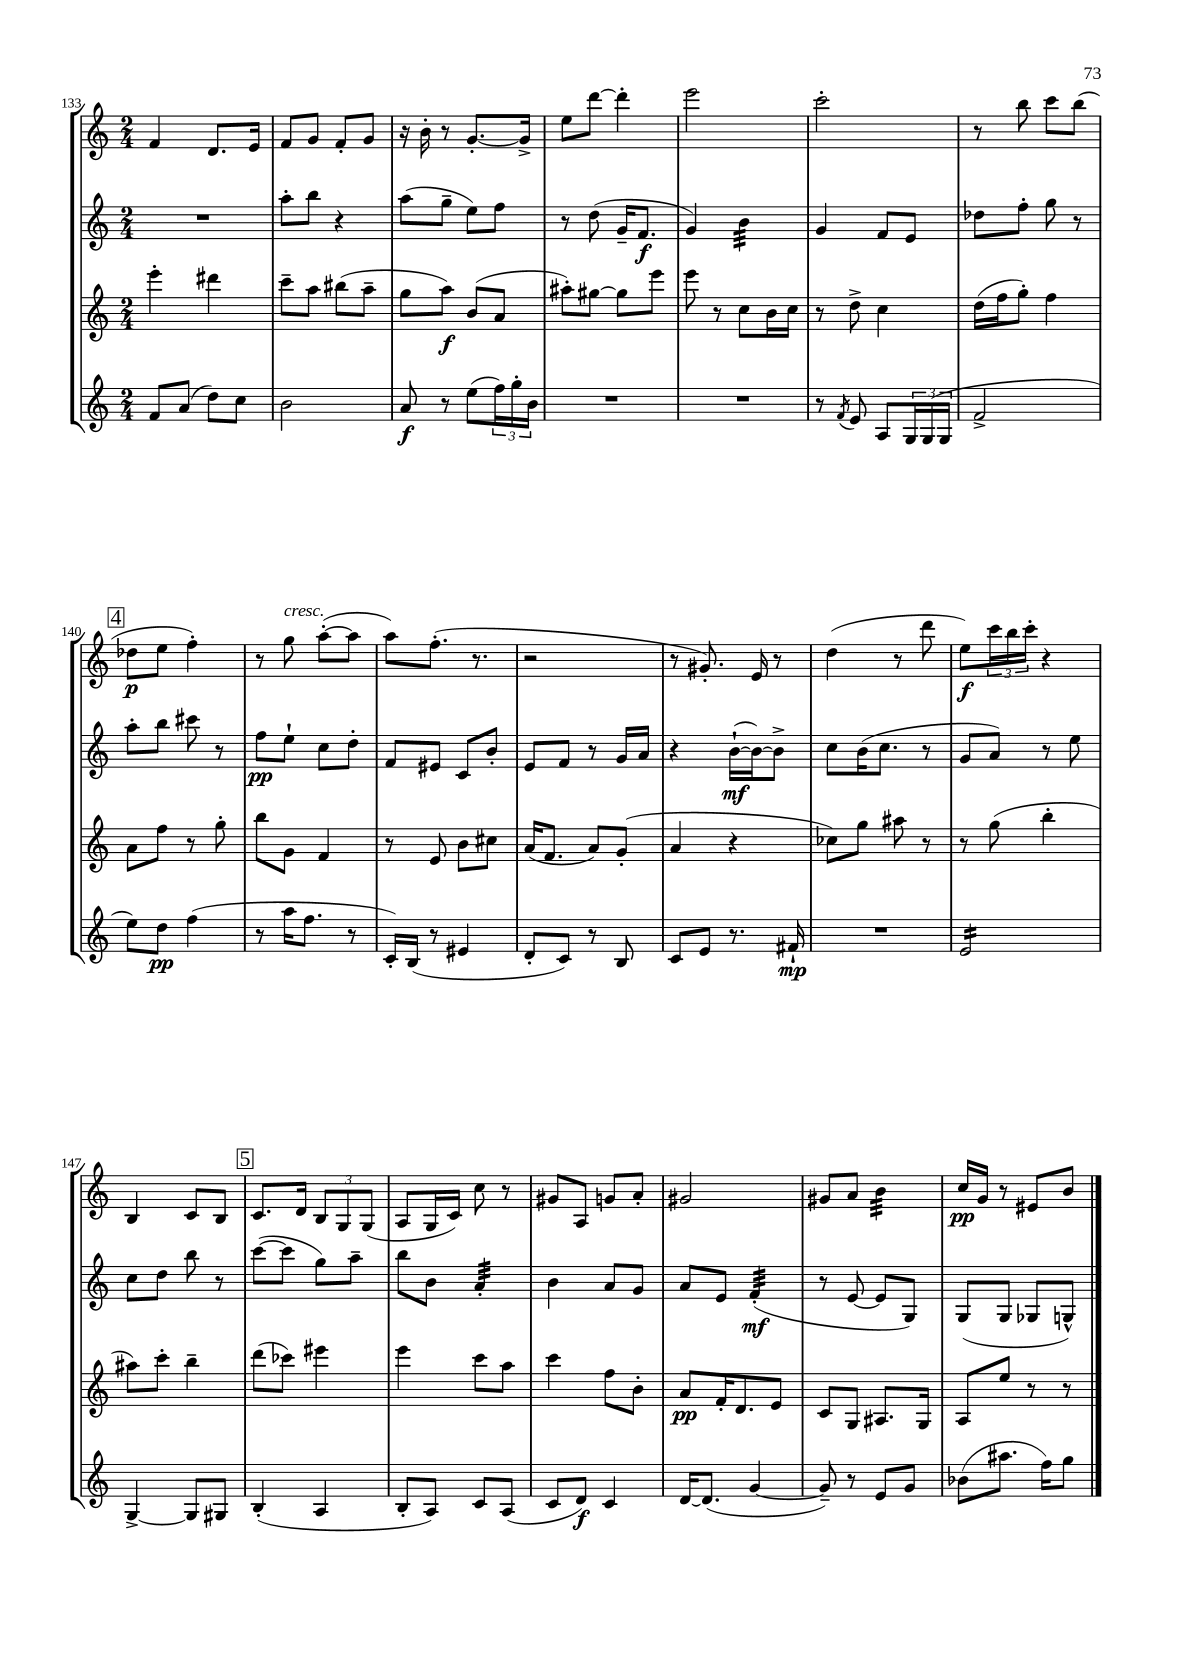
<<
\new StaffGroup <<
\new Staff = "s0" {
    \clef treble \key c \major \numericTimeSignature \time 2/4
    f'4 d'8. e'16 |
    f'8 g'8 f'8-. g'8 |
    r16 b'16-. r8 g'8.~-. g'16-> |
    e''8 d'''8~ d'''4-. |
    e'''2 |
    c'''2-. |
    r8 b''8 c'''8 b''8( |
    \mark \markup { \box "4" } des''8\p e''8 f''4-.) |
    r8 g''8^\markup { \italic "cresc." } a''8~-.( a''8 |
    a''8) f''8.-.( r8. |
    r2 |
    r8 gis'8.-.) e'16 r8 |
    d''4( r8 d'''8 |
    e''8\f) \tuplet 3/2 { c'''16 b''16 c'''16-. } r4 |
    b4 c'8 b8 |
    \mark \markup { \box "5" } c'8. d'16 \tuplet 3/2 { b8 g8 g8( } |
    a8 g16 c'16) c''8 r8 |
    gis'8 a8 g'8 a'8-. |
    gis'2 |
    gis'8 a'8 b'4:32 |
    c''16\pp g'16 r8 eis'8 b'8 \bar "|." |
}
\new Staff = "s1" {
    \clef treble \key c \major \numericTimeSignature \time 2/4
    R2 |
    a''8-. b''8 r4 |
    a''8( g''8-- e''8) f''8 |
    r8 d''8( g'16-- f'8.\f |
    g'4) b'4:32 |
    g'4 f'8 e'8 |
    des''8 f''8-. g''8 r8 |
    \mark \markup { \box "4" } a''8-. b''8 cis'''8 r8 |
    f''8\pp e''8-! c''8 d''8-. |
    f'8 eis'8 c'8 b'8-. |
    e'8 f'8 r8 g'16 a'16 |
    r4 b'16~-!\mf( b'16~) b'8-> |
    c''8 b'16( c''8. r8 |
    g'8 a'8) r8 e''8 |
    c''8 d''8 b''8 r8 |
    \mark \markup { \box "5" } c'''8~( c'''8 g''8) a''8-- |
    b''8 b'8 a'4:32-. |
    b'4 a'8 g'8 |
    a'8 e'8 f'4:32-.\mf( |
    r8 e'8~ e'8 g8) |
    g8( g8 ges8 g8-^) \bar "|." |
}
\new Staff = "s2" {
    \clef treble \key c \major \numericTimeSignature \time 2/4
    e'''4-. dis'''4 |
    c'''8-- a''8 bis''8( a''8-- |
    g''8 a''8\f) b'8( a'8 |
    ais''8-.) gis''8~ gis''8 e'''8 |
    e'''8 r8 c''8 b'16 c''16 |
    r8 d''8-> c''4 |
    d''16( f''16 g''8-.) f''4 |
    \mark \markup { \box "4" } a'8 f''8 r8 g''8-. |
    b''8 g'8 f'4 |
    r8 e'8 b'8 cis''8 |
    a'16( f'8. a'8) g'8-.( |
    a'4 r4 |
    ces''8) g''8 ais''8 r8 |
    r8 g''8( b''4-. |
    ais''8) c'''8-. b''4-- |
    \mark \markup { \box "5" } d'''8( ces'''8) eis'''4 |
    e'''4 c'''8 a''8 |
    c'''4 f''8 b'8-. |
    a'8\pp f'16-. d'8. e'8 |
    c'8 g8 ais8. g16 |
    a8 e''8 r8 r8 \bar "|." |
}
\new Staff = "s3" {
    \clef treble \key c \major \numericTimeSignature \time 2/4
    f'8 a'8( d''8) c''8 |
    b'2 |
    a'8\f r8 e''8( \tuplet 3/2 { f''16) g''16-. b'16 } |
    R2 |
    R2 |
    r8 \acciaccatura { f'8 } e'8 a8 \tuplet 3/2 { g16 g16( g16 } |
    f'2-> |
    \mark \markup { \box "4" } e''8) d''8\pp f''4( |
    r8 a''16 f''8. r8 |
    c'16-.) b16( r8 eis'4 |
    d'8-. c'8) r8 b8 |
    c'8 e'8 r8. fis'16-!\mp |
    R2 |
    e'2:16 |
    g4~-> g8 gis8 |
    \mark \markup { \box "5" } b4-.( a4 |
    b8-. a8) c'8 a8( |
    c'8 d'8\f) c'4 |
    d'16~ d'8.( g'4~ |
    g'8--) r8 e'8 g'8 |
    bes'8( ais''8. f''16) g''8 \bar "|." |
}
>>
>>
\layout { \context { \Score currentBarNumber = #133 } }
